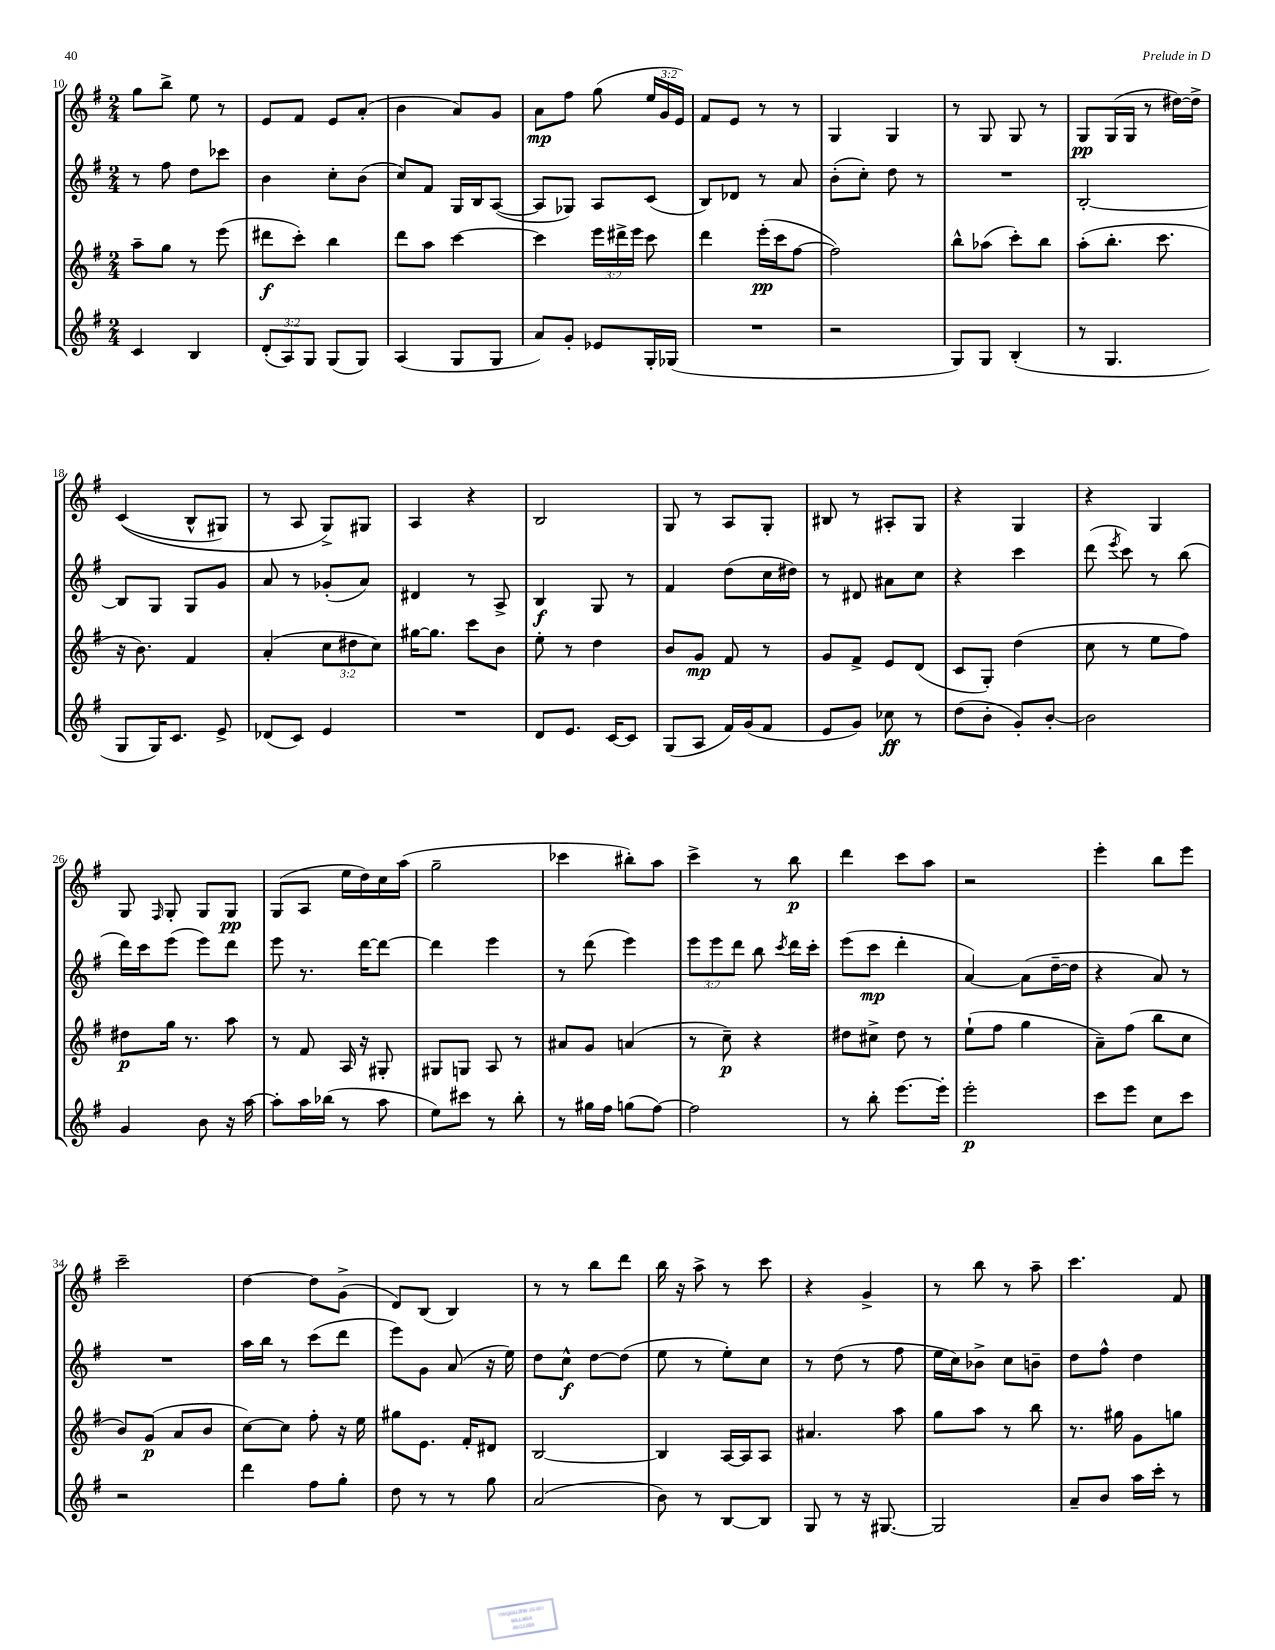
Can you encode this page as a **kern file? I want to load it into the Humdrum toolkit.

**kern	**dynam	**kern	**dynam	**kern	**dynam	**kern	**dynam
*part4	*part4	*part3	*part3	*part2	*part2	*part1	*part1
*staff4	*staff4	*staff3	*staff3	*staff2	*staff2	*staff1	*staff1
*clefG2	*	*clefG2	*	*clefG2	*	*clefG2	*
*k[f#]	*	*k[f#]	*	*k[f#]	*	*k[f#]	*
*M2/4	*	*M2/4	*	*M2/4	*	*M2/4	*
=10	=10	=10	=10	=10	=10	=10	=10
4c/	.	8aa~\L	.	8r	.	8gg\L	.
.	.	8gg\J	.	8ff#\	.	8bb^\J	.
4B/	.	8r	.	8dd\L	.	8ee\	.
.	.	(8eee\	.	8ccc-X\J	.	8r	.
=11	=11	=11	=11	=11	=11	=11	=11
(12d'/L	.	8ddd#X\L	f	4b\	.	8e/L	.
12A/)	.	.	.	.	.	.	.
.	.	8ccc'\J)	.	.	.	8f#/J	.
12G/J	.	.	.	.	.	.	.
(8G/L	.	4bb\	.	8cc'\L	.	8e/L	.
8G/J)	.	.	.	(8b\J	.	(8a'/J	.
=12	=12	=12	=12	=12	=12	=12	=12
(4A/	.	8ddd\L	.	8cc/L)	.	4b\	.
.	.	8aa\J	.	8f#/J	.	.	.
8G/L	.	[4ccc\	.	16G/LL	.	8a/L)	.
.	.	.	.	16B/J	.	.	.
8G/J	.	.	.	([8A/J	.	8g/J	.
=13	=13	=13	=13	=13	=13	=13	=13
8a/L)	.	4ccc\]	.	8A/L]	.	8a\L	mp
8g'/J	.	.	.	8G-X/J)	.	8ff#\J	.
8e-X/L	.	24eee\LL	.	8A/L	.	(8gg\	.
.	.	24ddd#X^\	.	.	.	.	.
.	.	24eee\JJ	.	.	.	.	.
16G'/L	.	8ccc\	.	(8c/J	.	24ee/LL	.
.	.	.	.	.	.	24g/	.
(16G-X/JJ	.	.	.	.	.	.	.
.	.	.	.	.	.	24e/JJ)	.
=14	=14	=14	=14	=14	=14	=14	=14
2r	.	4ddd\	.	8B/L)	.	8f#/L	.
.	.	.	.	8d-X/J	.	8e/J	.
.	.	(16eee'\LL	pp	8r	.	8r	.
.	.	16ccc\J	.	.	.	.	.
.	.	[8ff#\J	.	8a/	.	8r	.
=15	=15	=15	=15	=15	=15	=15	=15
2r	.	2ff#\])	.	(8b'\L	.	4G/	.
.	.	.	.	8cc'\J)	.	.	.
.	.	.	.	8dd\	.	4G/	.
.	.	.	.	8r	.	.	.
=16	=16	=16	=16	=16	=16	=16	=16
8G/L)	.	8bb^^\L	.	2r	.	8r	.
8G/J	.	(8aa-X\J	.	.	.	8G/	.
(4B'/	.	8ccc'\L)	.	.	.	8G/	.
.	.	8bb\J	.	.	.	8r	.
=17	=17	=17	=17	=17	=17	=17	=17
8r	.	(8aa'\L	.	[2B'/	.	8G/L	pp
4.G/	.	8.bb'\J	.	.	.	(16G/L	.
.	.	.	.	.	.	16G/JJ	.
.	.	.	.	.	.	8r	.
.	.	8.ccc\	.	.	.	.	.
.	.	.	.	.	.	[16dd#X\LL)	.
.	.	.	.	.	.	16dd#^\JJ]	.
!!LO:LB:g=z
=18	=18	=18	=18	=18	=18	=18	=18
8G/L	.	16r	.	8B/L]	.	((4c/	.
.	.	8.b\)	.	.	.	.	.
16G/K)	.	.	.	8G/J	.	.	.
8.c/J	.	.	.	.	.	.	.
.	.	4f#/	.	8G/L	.	8B^^/L	.
8e^/	.	.	.	8g/J	.	8G#X/J)	.
=19	=19	=19	=19	=19	=19	=19	=19
(8d-X/L	.	(4a'/	.	8a/	.	8r	.
8c/J)	.	.	.	8r	.	8A/	.
4e/	.	12cc\L	.	(8g-X'/L	.	8G^/L)	.
.	.	12dd#X\	.	.	.	.	.
.	.	.	.	8a/J)	.	8G#X/J	.
.	.	12cc\J)	.	.	.	.	.
=20	=20	=20	=20	=20	=20	=20	=20
2r	.	[16gg#X\KL	.	4d#X/	.	4A/	.
.	.	8.gg#\J]	.	.	.	.	.
.	.	8ccc\L	.	8r	.	4r	.
.	.	8b\J	.	8A^/	.	.	.
=21	=21	=21	=21	=21	=21	=21	=21
8d/L	.	8ee'\	.	4B/	f	2B/	.
8.e/J	.	8r	.	.	.	.	.
.	.	4dd\	.	8G/	.	.	.
[16c/KL	.	.	.	.	.	.	.
8c/J]	.	.	.	8r	.	.	.
=22	=22	=22	=22	=22	=22	=22	=22
(8G/L	.	8b/L	.	4f#/	.	8G/	.
8A/J	.	8g/J	mp	.	.	8r	.
16f#/LL)	.	8f#/	.	(8dd\L	.	8A/L	.
(16g/J	.	.	.	.	.	.	.
8f#/J	.	8r	.	16cc\L	.	8G'/J	.
.	.	.	.	16dd#X\JJ)	.	.	.
=23	=23	=23	=23	=23	=23	=23	=23
8e/L	.	8g/L	.	8r	.	8B#X/	.
8g/J)	.	8f#^/J	.	8d#X/	.	8r	.
8cc-X\	ff	8e/L	.	8a#X\L	.	8A#X'/L	.
8r	.	(8d/J	.	8cc\J	.	8G/J	.
=24	=24	=24	=24	=24	=24	=24	=24
(8dd\L	.	8c/L	.	4r	.	4r	.
8b'\J	.	8G'/J)	.	.	.	.	.
8g'/L)	.	(4dd\	.	4ccc\	.	4G/	.
[8b'/J	.	.	.	.	.	.	.
=25	=25	=25	=25	=25	=25	=25	=25
2b\]	.	8cc\	.	(8ddd\	.	4r	.
.	.	.	.	8qeee/	.	.	.
.	.	8r	.	8ccc\)	.	.	.
.	.	8ee\L	.	8r	.	4G/	.
.	.	8ff#\J)	.	(8bb\	.	.	.
!!LO:LB:g=z
=26	=26	=26	=26	=26	=26	=26	=26
4g/	.	8dd#X\L	p	16ddd\LL)	.	8G/	.
.	.	.	.	16ccc\J	.	.	.
.	.	.	.	.	.	16qqF#/	.
.	.	16gg\Jk	.	(8eee\J	.	8G'/	.
.	.	8.r	.	.	.	.	.
8b\	.	.	.	8eee\L)	.	8G/L	.
16r	.	8aa\	.	8ddd\J	.	8G/J	pp
[16aa\	.	.	.	.	.	.	.
=27	=27	=27	=27	=27	=27	=27	=27
8aa'\L]	.	8r	.	8eee\	.	(8G/L	.
16aa\L	.	8f#/	.	8.r	.	8A/J	.
(16bb-X\JJ	.	.	.	.	.	.	.
8r	.	16A/	.	.	.	16ee\LL	.
.	.	16r	.	[16ddd\KL	.	16dd\)	.
8aa\	.	8G#X'/	.	8ddd\J_	.	16cc\	.
.	.	.	.	.	.	(16aa\JJ	.
=28	=28	=28	=28	=28	=28	=28	=28
8ee\L)	.	8G#X/L	.	4ddd\]	.	2gg~\	.
8ccc#X\J	.	8Gn/J	.	.	.	.	.
8r	.	8A/	.	4eee\	.	.	.
8bb'\	.	8r	.	.	.	.	.
=29	=29	=29	=29	=29	=29	=29	=29
8r	.	8a#X/L	.	8r	.	4ccc-X\	.
16gg#X\LL	.	8g/J	.	(8ddd\	.	.	.
16ff#\JJ	.	.	.	.	.	.	.
(8ggn\L	.	(4an/	.	4eee\)	.	8bb#X'\L)	.
[8ff#\J)	.	.	.	.	.	8aa\J	.
=30	=30	=30	=30	=30	=30	=30	=30
2ff#\]	.	8r	.	12eee\L	.	4ccc^\	.
.	.	.	.	12eee\	.	.	.
.	.	8cc~\)	p	.	.	.	.
.	.	.	.	12ddd\J	.	.	.
.	.	4r	.	8bb\	.	8r	.
.	.	.	.	8qccc/	.	.	.
.	.	.	.	16ddd\LL	.	8bb\	p
.	.	.	.	16ccc'\JJ	.	.	.
=31	=31	=31	=31	=31	=31	=31	=31
8r	.	8dd#X\L	.	(8eee\L	.	4ddd\	.
8bb'\	.	8cc#X^\J	.	8ccc\J	mp	.	.
[8.eee\L	.	8dd#\	.	4ddd'\	.	8ccc\L	.
.	.	8r	.	.	.	8aa\J	.
16eee'\Jk]	.	.	.	.	.	.	.
=32	=32	=32	=32	=32	=32	=32	=32
2eee'\	p	(8ee`\L	.	[4a/)	.	2r	.
.	.	8ff#\J	.	.	.	.	.
.	.	4gg\	.	(8a\L]	.	.	.
.	.	.	.	[16dd~\L	.	.	.
.	.	.	.	16dd\JJ]	.	.	.
=33	=33	=33	=33	=33	=33	=33	=33
8ccc\L	.	8a~\L)	.	4r	.	4eee'\	.
8eee\J	.	(8ff#\J	.	.	.	.	.
8cc\L	.	8bb\L	.	8a/)	.	8bb\L	.
8ccc\J	.	8cc\J	.	8r	.	8eee\J	.
!!LO:LB:g=z
=34	=34	=34	=34	=34	=34	=34	=34
2r	.	8b/L)	.	2r	.	2ccc~\	.
.	.	(8g/J	p	.	.	.	.
.	.	8a/L	.	.	.	.	.
.	.	8b/J	.	.	.	.	.
=35	=35	=35	=35	=35	=35	=35	=35
4ddd\	.	[8cc\L)	.	16aa\LL	.	[4dd\	.
.	.	.	.	16bb\JJ	.	.	.
.	.	8cc\J]	.	8r	.	.	.
8ff#\L	.	8ff#'\	.	(8ccc\L	.	8dd\L]	.
8gg'\J	.	16r	.	8ddd\J	.	(8g^\J	.
.	.	16ee\	.	.	.	.	.
=36	=36	=36	=36	=36	=36	=36	=36
8dd\	.	8gg#X\L	.	8eee\L)	.	8d/L)	.
8r	.	8.e\J	.	8g\J	.	(8B/J	.
8r	.	.	.	(8a/	.	4B/)	.
.	.	16f#'/KL	.	.	.	.	.
8gg\	.	8d#X/J	.	16r	.	.	.
.	.	.	.	16ee\)	.	.	.
=37	=37	=37	=37	=37	=37	=37	=37
(2a/	.	[2B/	.	8dd\L	.	8r	.
.	.	.	.	8cc^^\J	f	8r	.
.	.	.	.	[8dd\L	.	8bb\L	.
.	.	.	.	(8dd\J]	.	8ddd\J	.
=38	=38	=38	=38	=38	=38	=38	=38
8b\)	.	4B/]	.	8ee\	.	16bb\	.
.	.	.	.	.	.	16r	.
8r	.	.	.	8r	.	8aa^\	.
[8B/L	.	[16A/LL	.	8ee'\L)	.	8r	.
.	.	16A/J]	.	.	.	.	.
8B/J]	.	8A/J	.	8cc\J	.	8ccc\	.
=39	=39	=39	=39	=39	=39	=39	=39
8G/	.	4.a#X/	.	8r	.	4r	.
8r	.	.	.	(8dd\	.	.	.
16r	.	.	.	8r	.	4g^/	.
[8.G#X/	.	.	.	.	.	.	.
.	.	8aa\	.	8ff#\	.	.	.
=40	=40	=40	=40	=40	=40	=40	=40
2G#/]	.	8gg\L	.	16ee\LL	.	8r	.
.	.	.	.	16cc\J)	.	.	.
.	.	8aa\J	.	8b-X^\J	.	8bb\	.
.	.	8r	.	8cc\L	.	8r	.
.	.	8bb\	.	8bn~\J	.	8aa~\	.
=41	=41	=41	=41	=41	=41	=41	=41
8a~/L	.	8.r	.	8dd\L	.	4.ccc\	.
8b/J	.	.	.	8ff#^^\J	.	.	.
.	.	16gg#X\	.	.	.	.	.
16aa\LL	.	8g\L	.	4dd\	.	.	.
16ccc'\JJ	.	.	.	.	.	.	.
8r	.	8ggn\J	.	.	.	8f#/	.
==	==	==	==	==	==	==	==
*-	*-	*-	*-	*-	*-	*-	*-
